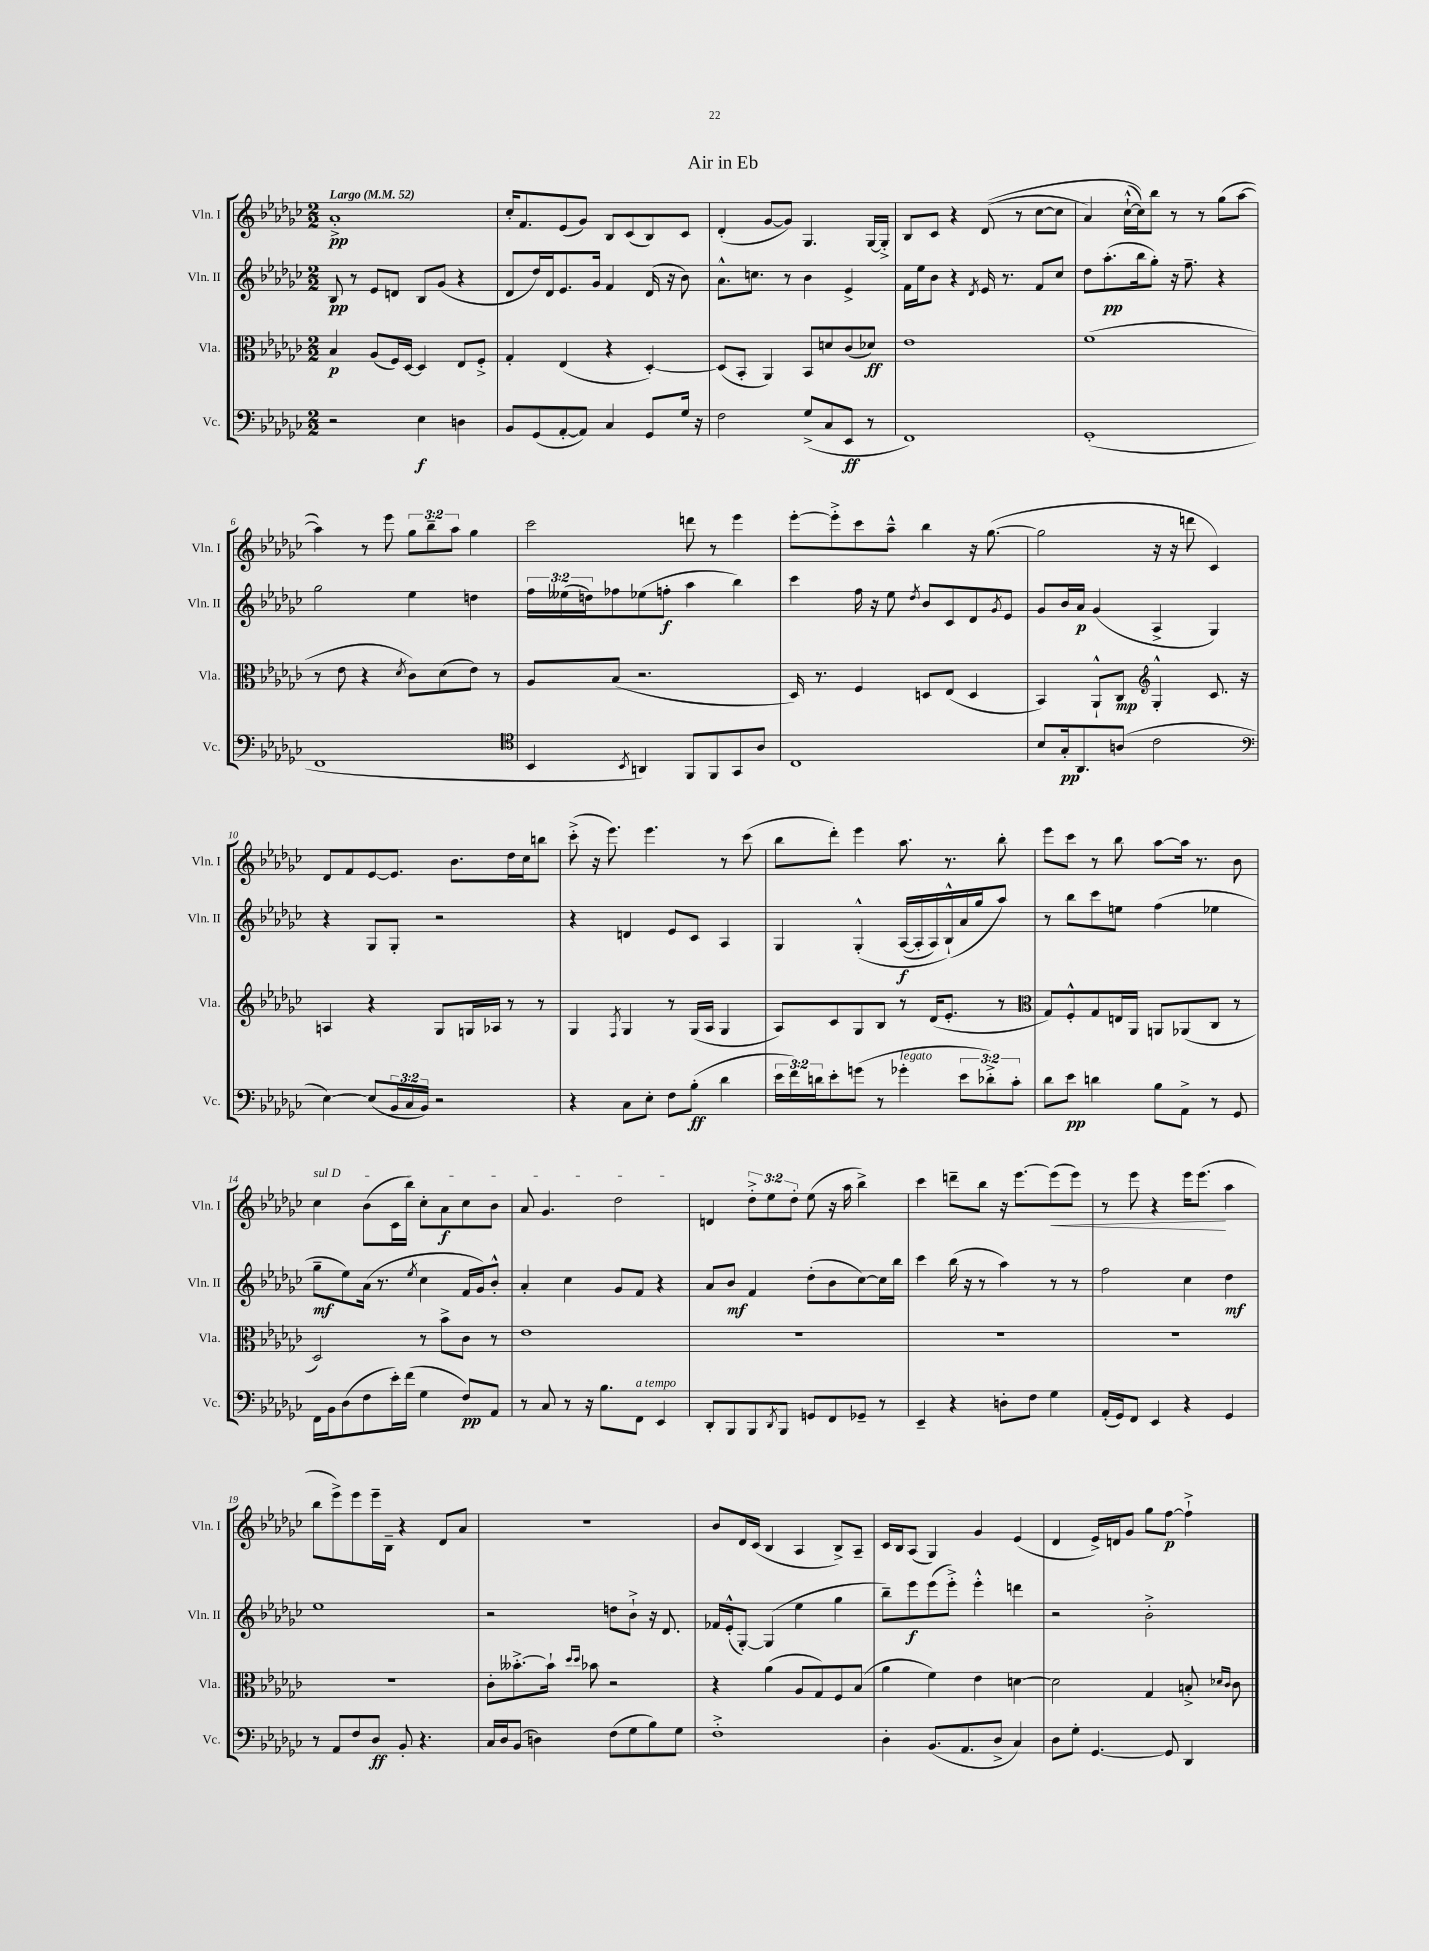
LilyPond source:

\header { title = "Air in Eb" }
<<
\new StaffGroup <<
\new Staff = "s0" \with { instrumentName = "Vln. I" shortInstrumentName = "Vln. I" } {
    \clef treble \key ges \major \numericTimeSignature \time 2/2 \override Staff.TupletNumber.text = #tuplet-number::calc-fraction-text \tempo "Largo" 4 = 52
    aes'1-.->\pp |
    ces''16-. f'8. ees'8( ges'8) bes8 ces'8( bes8) ces'8 |
    des'4-.( ges'8~ ges'8) ges4. ges16~ ges16-.-> |
    bes8 ces'8 r4 des'8(\( r8 ces''8~ ces''8 |
    aes'4) ces''16~-!-^( ces''16)\) bes''8 r8 r8 ges''8( aes''8~ |
    aes''4) r8 ees'''8 \tuplet 3/2 { ges''8 bes''8-- aes''8 } ges''4 |
    ces'''2 d'''8 r8 ees'''4 |
    ees'''8~-. ees'''8-.-> ces'''8 aes''8---^ bes''4 r16 ges''8.~( |
    ges''2 r16 r16 d'''8 ces'4) |
    des'8 f'8 ees'8~ ees'8. bes'8. des''16 ces''16 b''8 |
    ces'''8-.->( r16 ees'''8.) ees'''4. r8 ces'''8( |
    bes''8 des'''8-.) ees'''4 aes''8. r8. bes''8-. |
    ees'''8 ces'''8 r8 bes''8 aes''8~ aes''16 r8. bes'8 |
    \once \override TextSpanner.bound-details.left.text = \markup { \italic "sul D" } ces''4\startTextSpan bes'8( ces'16 bes''16) ces''8-. aes'8\f ces''8 bes'8 |
    aes'8 ges'4. des''2\stopTextSpan |
    d'4 \tuplet 3/2 { des''8-.-> ees''8 des''8-. } ees''8( r16 aes''16 bes''4->) |
    ces'''4 d'''8-- bes''8 r16 ees'''8.~ ees'''8\<( ees'''8) |
    r8 ees'''8 r4 ees'''16 ees'''8.\!( aes''4 |
    bes''8 ees'''8->) ees'''8 ees'''16-- bes16-- r4 des'8 aes'8 |
    r1 |
    bes'8 des'16 ces'16( bes4 aes4 bes8->) aes8-- |
    ces'16 bes16 aes8( ges4) ges'4 ees'4( |
    des'4 ees'16->) d'16 ges'8 ges''8 f''8~\p f''4-!-> \bar "|." |
}
\new Staff = "s1" \with { instrumentName = "Vln. II" shortInstrumentName = "Vln. II" } {
    \clef treble \key ges \major \numericTimeSignature \time 2/2 \override Staff.TupletNumber.text = #tuplet-number::calc-fraction-text
    bes8\pp r8 ees'8 d'8 bes8 ges'8( r4 |
    des'8 des''16) des'16 ees'8. ges'16 f'4 des'16( r16 bes'8) |
    aes'8.-^ c''8. r8 bes'4 ees'4-> |
    f'16 ees''16 bes'8 r4 \acciaccatura { des'8 } ees'16 r8. f'8 ces''8 |
    des''8 aes''8.-.\pp( bes''16 ges''8-.) r16 f''8.-- r4 |
    ges''2 ees''4 d''4 |
    \tuplet 3/2 { f''16 eeses''16( d''16) } fes''8 ees''8( f''8-.\f aes''4 bes''4) |
    ces'''4 f''16 r16 ees''8 \acciaccatura { des''8 } bes'8 ces'8 des'8 \acciaccatura { ges'8 } ees'8 |
    ges'8 bes'16 aes'16\p ges'4( aes4-> ges4) |
    r4 ges8 ges8-. r2 |
    r4 d'4 ees'8 ces'8 aes4 |
    ges4 ges4-.-^\( aes16~\f( aes16-. aes16) bes16-!-^(\) aes'16 ges''16 aes''8) |
    r8 bes''8 ces'''8 e''8 f''4( ees''4 |
    ges''8--\mf ees''8) aes'16( r8. \acciaccatura { ees''8 } ces''4 f'16 ges'16) bes'8-.-^ |
    aes'4-. ces''4 ges'8 f'8 r4 |
    aes'8 bes'8\mf f'4 des''8-.( bes'8 ces''8~) ces''16 bes''16 |
    ces'''4 bes''16( r16 r8 aes''4) r8 r8 |
    f''2 ces''4 des''4\mf |
    ees''1 |
    r2 d''8 bes'8-!-> r16 des'8. |
    fes'16 ees'16-.-^( ges8~-.) ges4( ees''4 ges''4 |
    bes''8--) ees'''8\f ees'''8( ees'''8-.->) ees'''4-.-^ d'''4 |
    r2 bes'2-.-> \bar "|." |
}
\new Staff = "s2" \with { instrumentName = "Vla." shortInstrumentName = "Vla." } {
    \clef alto \key ges \major \numericTimeSignature \time 2/2
    bes4\p aes8( f16) des16~ des4 ees8 f8-.-> |
    ges4-. ees4( r4 des4~-.) |
    des8( bes,8-. aes,4) bes,8 d'8 ces'8( des'8\ff) |
    ees'1 |
    f'1( |
    r8 ees'8 r4 \acciaccatura { des'8 } ces'8) des'8( ees'8) r8 |
    aes8 bes8( r2. |
    des16) r8. f4 d8 ees8( d4 |
    bes,4) aes,8-!-^ ces8\mp \clef treble ges4-.-^ ces'8. r16 |
    a4 r4 ges8 g16 aes16 r8 r8 |
    ges4 \acciaccatura { f8 } ges4 r8 ges16( aes16 ges4 |
    aes8) ces'8 ges8 bes8 r8 des'16( ees'8.-. r8 |
    \clef alto ges8) f8-.-^ ges8 e16 aes,16 a,8 aes,8( ces8 r8 |
    des2) r8 bes'8-> ces'8 r8 |
    ees'1 |
    R1 |
    R1 |
    R1 |
    R1 |
    ces'8-. beses'8.~-.-> beses'16-! \grace { des''16 des''16 } bes'8 r2 |
    r4 aes'4( aes8 ges8) f8 bes8( |
    aes'4 f'4) ees'4 d'4~ |
    d'2 ges4 b8-.-> \grace { des'16 ces'16 } ces'8 \bar "|." |
}
\new Staff = "s3" \with { instrumentName = "Vc." shortInstrumentName = "Vc." } {
    \clef bass \key ges \major \numericTimeSignature \time 2/2 \override Staff.TupletNumber.text = #tuplet-number::calc-fraction-text
    r2 ees4\f d4 |
    bes,8 ges,8( aes,8~-. aes,8) ces4 ges,8 ges16 r16 |
    f2 ges8->( ces8 ees,8\ff r8 |
    f,1) |
    ges,1-.( |
    f,1 |
    \clef tenor bes,4 \acciaccatura { bes,8 } a,4) f,8 f,8 ges,8 aes8 |
    ces1 |
    bes8 ges16-.\pp aes,8. a8( ces'2 |
    \clef bass ees4~) ees8( \tuplet 3/2 { bes,16 ces16 bes,16) } r2 |
    r4 ces8 ees8-. f8 bes8-.\ff( des'4 |
    \tuplet 3/2 { ees'16 f'16) d'16 } ees'8-. g'8( r8 ges'4-.^\markup { \italic "legato" } \tuplet 3/2 { ees'8 des'8-.->) ces'8-. } |
    des'8 ees'8\pp d'4 bes8 aes,8-> r8 ges,8 |
    f,16 bes,16 des8( f8 ees'16-.) f'16( ges4 f8\pp) aes,8 |
    r8 ces8 r8 r16 bes8. f,8^\markup { \italic "a tempo" } ees,4 |
    des,8-. bes,,8 bes,,8 \acciaccatura { des,8 } bes,,8 g,8 f,8 ges,8-- r8 |
    ees,4-- r4 d8-. f8 ges4 |
    aes,16-.( ges,16) f,8 ees,4 r4 ges,4 |
    r8 aes,8 f8 des8\ff bes,8-. r4. |
    ces16 des16 bes,8( d4) f8( ges8 bes8) ges8 |
    f1-.-> |
    des4-. bes,8.( aes,8. des8-> ces4) |
    des8 ges8-. ges,4.~ ges,8 des,4 \bar "|." |
}
>>
>>
